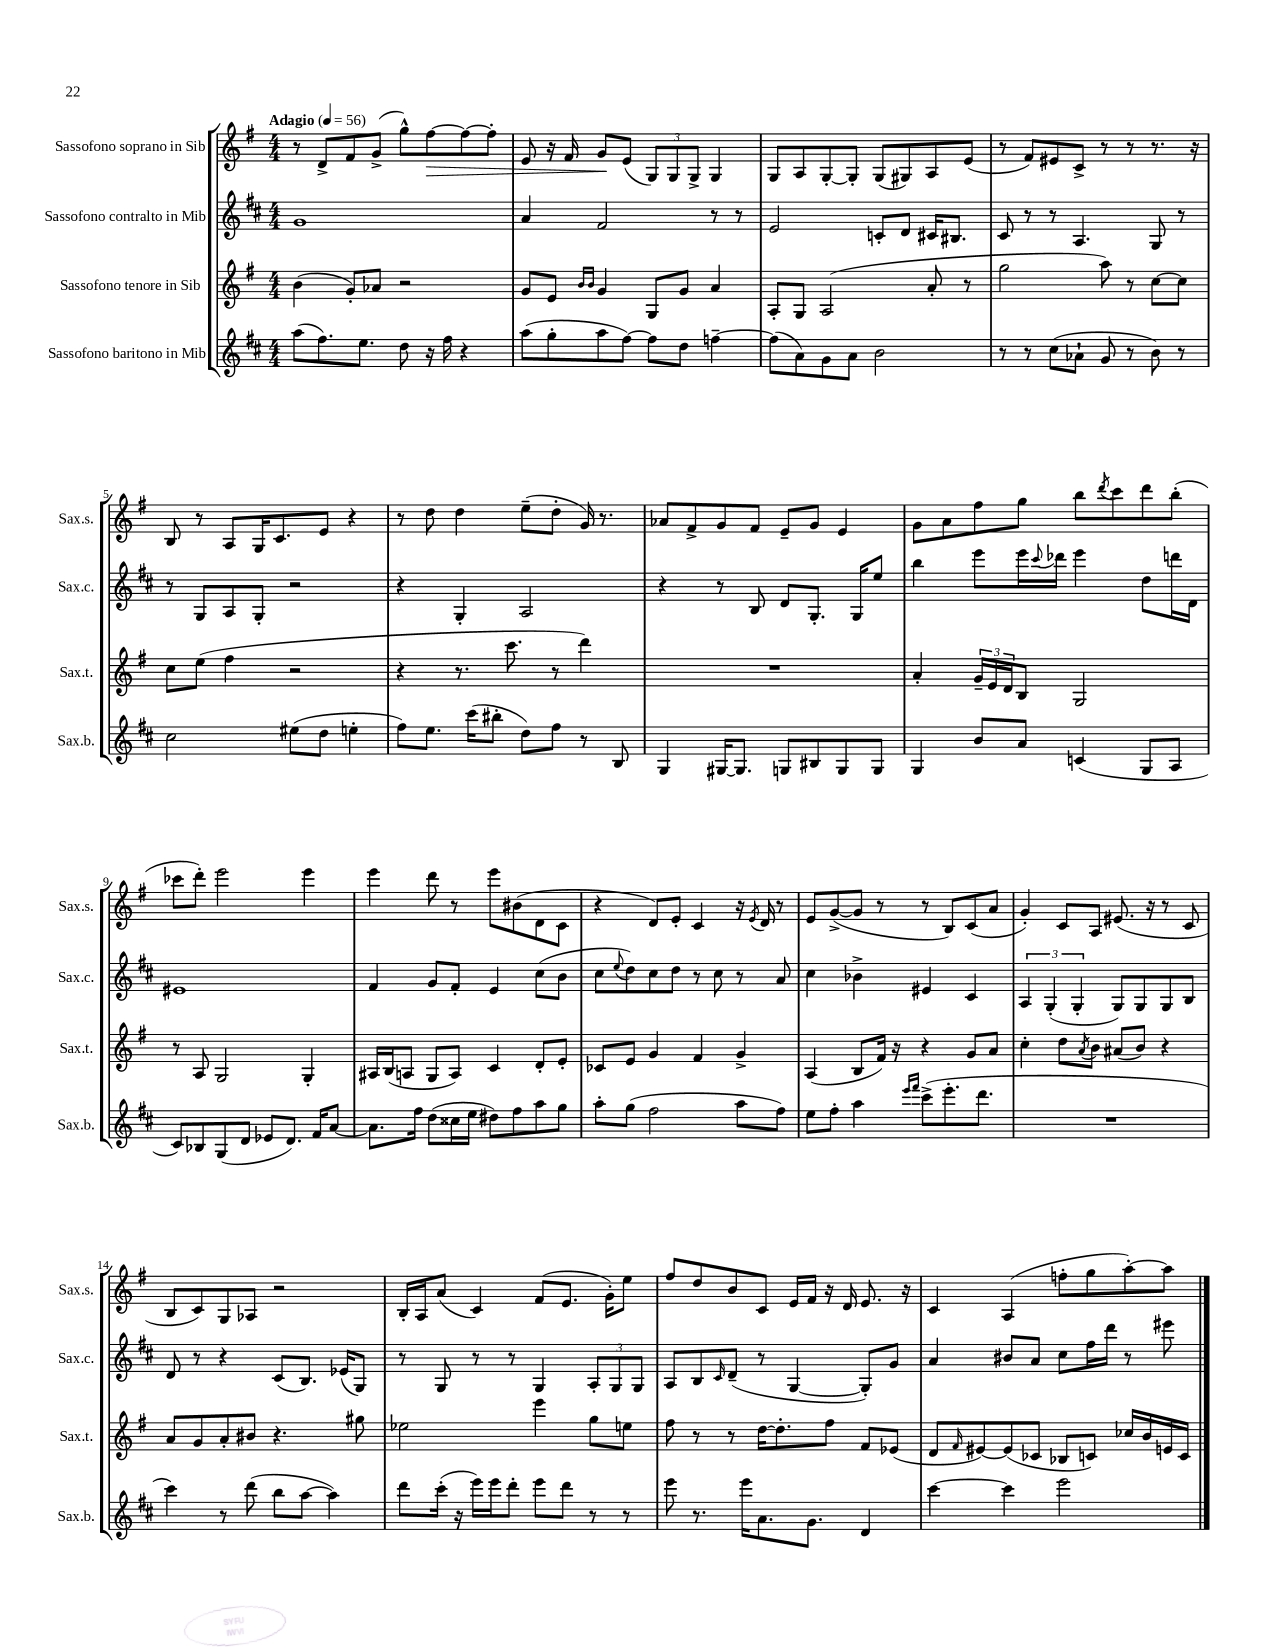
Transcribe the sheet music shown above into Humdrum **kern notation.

**kern	**kern	**kern	**kern
*staff4	*staff3	*staff2	*staff1
*clefG2	*clefG2	*clefG2	*clefG2
*k[f#c#]	*k[f#]	*k[f#c#]	*k[f#]
*M4/4	*M4/4	*M4/4	*M4/4
*MM56	*MM56	*MM56	*MM56
(8aa	(4b	1g	8r
8.ff#)	.	.	8d^
.	8g')	.	8f#
8.ee	.	.	.
.	8a-	.	(8g^
8dd	2r	.	8gg^^)
16r	.	.	[8ff#
16ff#	.	.	.
4r	.	.	8ff#_
.	.	.	8ff#']
=	=	=	=
(8aa	8g	4a	8e
8gg'	8e	.	16r
.	.	.	16f#
.	16qqb	.	.
.	16qqb	.	.
8aa	4g	2f#	8g
[8ff#)	.	.	(8e
8ff#]	8G	.	12G)
.	.	.	12G
8dd	8g	.	.
.	.	.	12G^
[4ff~	4a	8r	4G
.	.	8r	.
=	=	=	=
(8ff]	8A'	2e	8G
8a)	8G	.	8A
8g	(2A	.	[8G'
8a	.	.	8G']
2b	.	8c'	(8G
.	.	8d	8G#)
.	8a'	16c#	8A
.	.	8.B#	.
.	8r	.	(8e
=	=	=	=
8r	2gg	8c#	8r
8r	.	8r	8f#)
(8cc#	.	8r	8e#
8a-`	.	4.A	8c^
8g	8aa)	.	8r
8r	8r	.	8r
8b)	[8cc	8G	8.r
8r	8cc]	8r	.
.	.	.	16r
=	=	=	=
2cc#	8cc	8r	8B
.	(8ee	8G	8r
.	4ff#	8A	8A
.	.	8G'	16G
.	.	.	8.c
(8ee#	2r	2r	.
8dd	.	.	8e
4ee'	.	.	4r
=	=	=	=
8ff#)	4r	4r	8r
8.ee	.	.	8dd
.	8.r	4G'	4dd
(16ccc#	.	.	.
8bb#'	.	.	.
.	8.ccc	.	.
8dd)	.	2A	(8ee~
8ff#	8r	.	8dd'
8r	4ddd)	.	16g)
.	.	.	8.r
8B	.	.	.
=	=	=	=
4G	1r	4r	8a-
.	.	.	8f#^
[16G#	.	8r	8g
8.G#]	.	.	.
.	.	8B	8f#
8G	.	8d	8e~
8B#	.	8.G'	8g
8G	.	.	4e
.	.	16G	.
8G	.	8ee	.
=	=	=	=
4G	4a'	4bb	8g
.	.	.	8a
8b	24g~	8eee	8ff#
.	24e	.	.
.	24d	.	.
8a	8B	16eee	8gg
.	.	8qqccc#	.
.	.	16ddd-	.
(4c	2G	4eee	8bb
.	.	.	8qddd
.	.	.	8ccc
8G	.	8dd	8ddd
8A	.	16ddd	(8bb'
.	.	16d	.
=	=	=	=
8c#)	8r	1e#	8ccc-
8B-	8A	.	8ddd')
(8G	2G	.	2eee
8d	.	.	.
8e-	.	.	.
8.d)	.	.	.
.	4G'	.	4eee
16f#	.	.	.
[8a	.	.	.
=	=	=	=
8.a]	16A#	4f#	4eee
.	(16B	.	.
.	8A	.	.
16ff#	.	.	.
(8dd	8G	8g	8ddd
16cc##	8A)	8f#'	8r
16ee	.	.	.
8dd#)	4c	4e	8eee
8ff#	.	.	(8b#
8aa	8d'	(8cc#	8d
8gg	8e'	8b	8c
=	=	=	=
8aa'	8c-	8cc#	4r
.	.	8qqee	.
(8gg	8e	8dd)	.
2ff#	4g	8cc#	8d)
.	.	8dd	8e'
.	4f#	8r	4c
.	.	8cc#	.
8aa	4g^	8r	16r
.	.	.	8qe
.	.	.	16d
8ff#)	.	8a	8r
=	=	=	=
8ee	(4A	4cc#	8e
8ff#'	.	.	([8g^
4aa	8B	4b-^	8g]
.	16f#)	.	8r
.	16r	.	.
16qqeee	.	.	.
16qqfff#	.	.	.
(8ccc#^	4r	4e#	8r
8.eee'	.	.	8B)
.	8g	4c#	(8c
8.ddd	.	.	.
.	8a	.	8a
=	=	=	=
1r	4cc'	6A	4g')
.	.	(6G'	.
.	8dd	.	8c
.	.	6G'	.
.	8qa	.	.
.	8b	.	8A
.	(8a#	8G)	(8.e#
.	8b)	8G	.
.	.	.	16r
.	4r	8G	8r
.	.	8B	8c
=	=	=	=
4ccc#)	8a	8d	8B
.	8g	8r	8c)
8r	8a'	4r	8G
(8ddd	8b#	.	8A-
8bb	4.r	(8c#	2r
[8aa	.	8.B)	.
4aa])	.	.	.
.	.	(16e-	.
.	8gg#	8G)	.
=	=	=	=
8ddd	2ee-	8r	16B'
.	.	.	16A
(16ccc#'	.	8G	(8a
16r	.	.	.
16eee)	.	8r	4c)
16eee	.	.	.
8ddd'	.	8r	.
8eee	4eee	4G	(8f#
8ddd	.	.	8.e
8r	8gg	12A'	.
.	.	.	16g')
.	.	12G	.
8r	8ee	.	8ee
.	.	12G	.
=	=	=	=
8eee	8ff#	8A	8ff#
8.r	8r	8B	8dd
.	.	16qqc#	.
.	8r	(8d~	8b
16eee	.	.	.
8.a	[16dd	8r	8c
.	8.dd']	.	.
.	.	[4G	16e
8.g	.	.	16f#
.	8ff#	.	16r
.	.	.	16d
4d	8f#	8G'])	8.e
.	(8e-	8g	.
.	.	.	16r
=	=	=	=
[4ccc#	8d	4a	4c
.	16qqf#	.	.
.	[8e#)	.	.
4ccc#]	(8e#]	8b#	(4A
.	8c-	8a	.
2eee	8B-	8cc#	8ff'
.	8c)	16ff#	8gg
.	.	16ddd	.
.	16cc-	8r	[8aa')
.	16b	.	.
.	16e	8eee#	8aa]
.	16c	.	.
==	==	==	==
*-	*-	*-	*-
